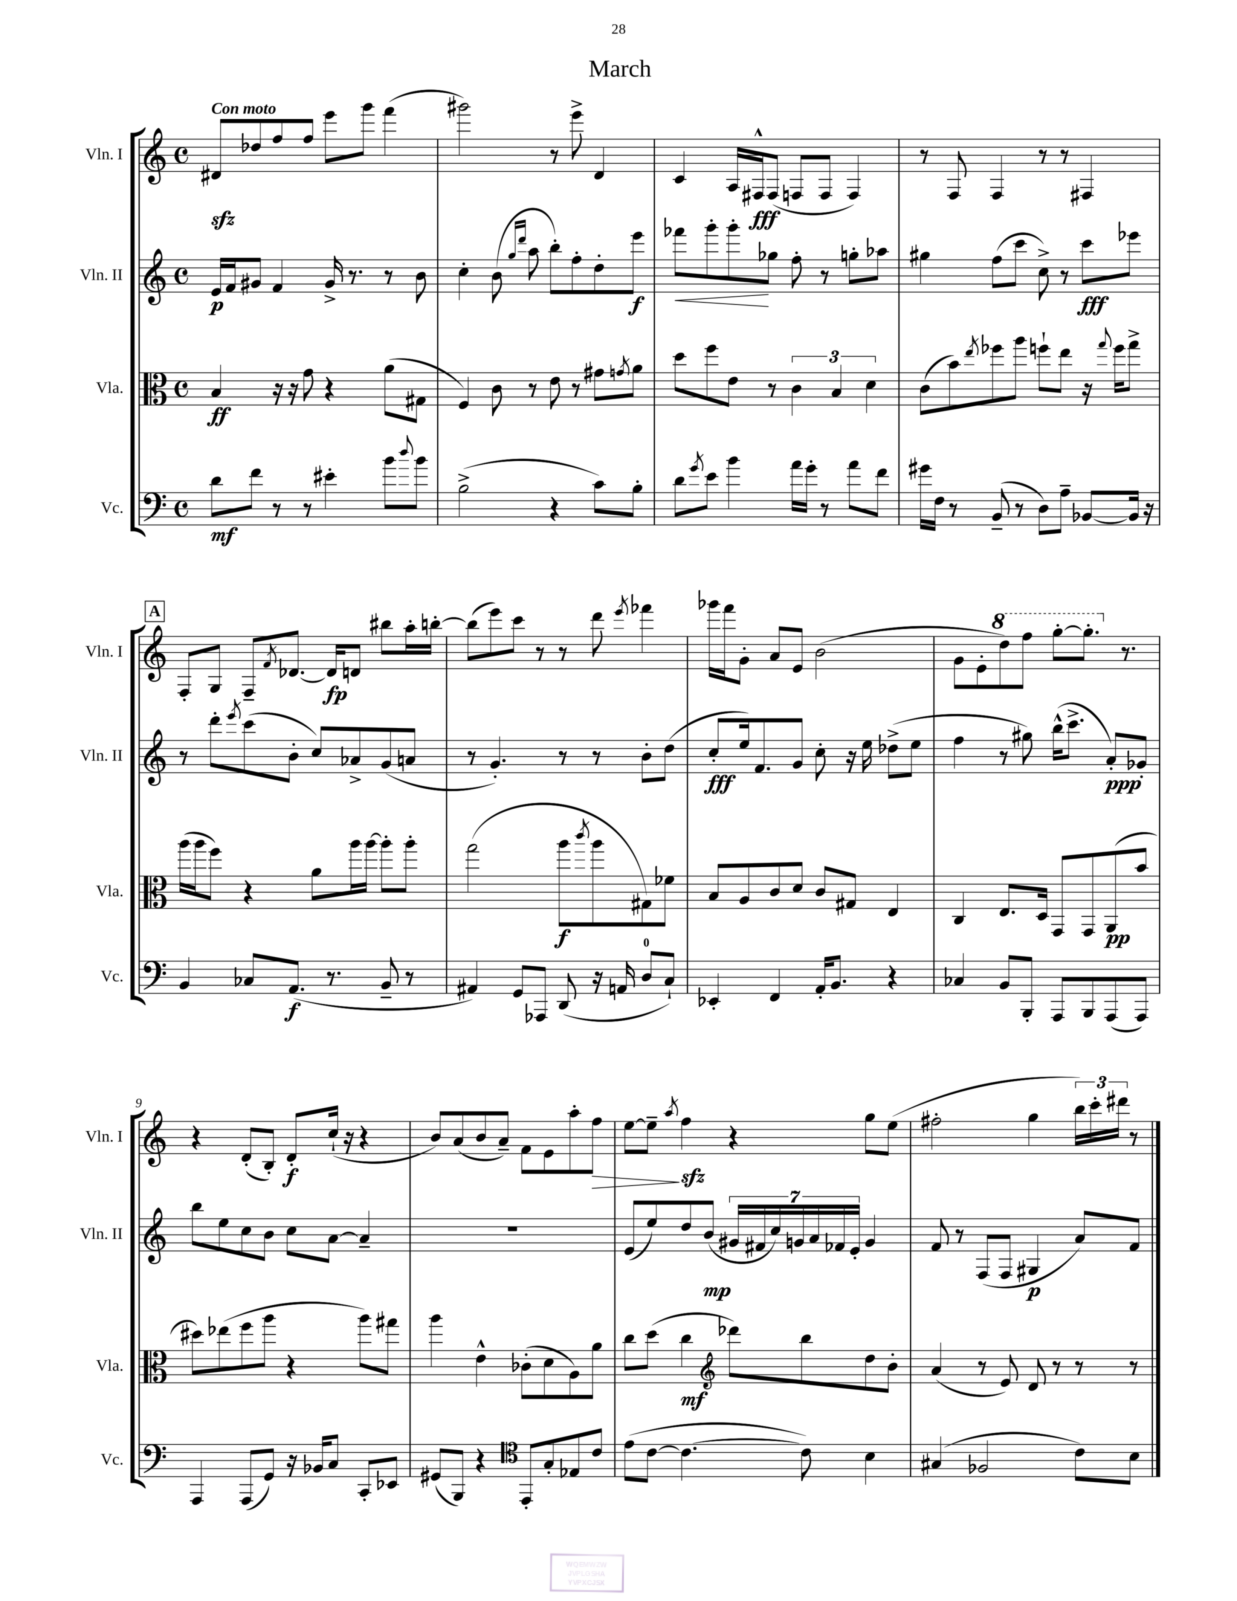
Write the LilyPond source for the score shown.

\header { title = "March" }
<<
\new StaffGroup <<
\new Staff = "s0" \with { instrumentName = "Vln. I" shortInstrumentName = "Vln. I" } {
    \clef treble \key c \major \defaultTimeSignature \time 4/4 \tempo "Con moto"
    dis'8\sfz des''8 f''8 f''8 e'''8 g'''8 f'''4( |
    gis'''2) r8 e'''8-> d'4 |
    c'4 a16 fis16-^\fff fis8( f8 f8 f4) |
    r8 f8 f4 r8 r8 fis4 |
    \mark \markup { \box "A" } f8-. g8 f8-- \acciaccatura { f'8 } des'8.~ des'16\fp d'8 bis''8 a''16-. b''16~-. |
    b''8( e'''8) c'''8 r8 r8 d'''8 \acciaccatura { e'''8 } fes'''4 |
    ges'''16 f'''16 g'8-. a'8 e'8 b'2( |
    g'8 e'8-. \ottava #1 d'''8) f'''8 g'''8~-. g'''8.-. \ottava #0 r8. |
    r4 d'8-.( b8-.) d'8-.\f c''16-!( r16 r4 |
    b'8) a'8( b'8 a'8--) f'8 e'8 a''8-. f''8\> |
    e''8~ e''8--\! \acciaccatura { a''8 } f''4\sfz r4 g''8 e''8( |
    fis''2-. g''4 \tuplet 3/2 { b''16) c'''16-. dis'''16 } r8 \bar "|." |
}
\new Staff = "s1" \with { instrumentName = "Vln. II" shortInstrumentName = "Vln. II" } {
    \clef treble \key c \major \defaultTimeSignature \time 4/4
    e'16\p f'16 gis'8 f'4 gis'16-> r8. r8 b'8 |
    c''4-. b'8( \grace { g''16 d'''16 } a''8 b''8-.) f''8-. d''8-. e'''8\f |
    fes'''8\< g'''8-. g'''8-.\! ges''8 f''8-. r8 g''8-. aes''8 |
    gis''4 f''8( c'''8 c''8->) r8 c'''8\fff ees'''8 |
    \mark \markup { \box "A" } r8 d'''8-. \acciaccatura { e'''8 } c'''8( b'8-. c''8) aes'8-> g'8( a'8 |
    r8 g'4.-.) r8 r8 b'8-. d''8( |
    c''8-.\fff e''16) f'8. g'8 c''8-. r16 e''16 des''8->( e''8 |
    f''4 r8 gis''8) b''16-^( c'''8.-> a'8-.\ppp) ges'8-. |
    b''8 e''8 c''8 b'8 c''8 a'8~ a'4-- |
    R1 |
    e'8( e''8) d''8 b'8\mp( \tuplet 7/4 { gis'16 fis'16 c''16) g'16 a'16 fes'16 e'16-. } g'4 |
    f'8 r8 f8( f8 gis4\p a'8) f'8 \bar "|." |
}
\new Staff = "s2" \with { instrumentName = "Vla." shortInstrumentName = "Vla." } {
    \clef alto \key c \major \defaultTimeSignature \time 4/4
    b4\ff r16 r16 g'8 r4 a'8( gis8 |
    f4) c'8 r8 e'8 r8 gis'8 \acciaccatura { g'8 } a'8 |
    d''8 f''8 e'8 r8 \tuplet 3/2 { c'4 b4 d'4 } |
    c'8( b'8) \acciaccatura { e''8 } fes''8 a''8 f''8-! e''8 r16 \appoggiatura { g''8 } f''16 g''8-> |
    \mark \markup { \box "A" } a''16( a''16 f''8) r4 a'8 a''16 a''16~ a''8-. a''8-. |
    g''2( a''8\f \acciaccatura { c'''8 } a''8 gis8) fes'8 |
    b8 a8 c'8 d'8 c'8 gis8 e4 |
    c4 e8. d16 g,8 g,8 a,8\pp( b'8 |
    dis''8) ees''8( f''8 a''8 r4 a''8) gis''8 |
    a''4 e'4-^ ces'8-.( d'8 a8) a'8 |
    c''8 d''8( c''4\mf \clef treble des'''8) b''8 d''8 b'8-. |
    a'4( r8 e'8) d'8 r8 r8 r8 \bar "|." |
}
\new Staff = "s3" \with { instrumentName = "Vc." shortInstrumentName = "Vc." } {
    \clef bass \key c \major \defaultTimeSignature \time 4/4
    d'8\mf f'8 r8 r8 eis'4-. b'8 \appoggiatura { d''8 } b'8 |
    b2->( r4 c'8) b8-. |
    d'8 \acciaccatura { g'8 } e'8 b'4 a'16 g'16-. r8 a'8 f'8 |
    gis'16 f16 r8 b,8--( r8 d8) a8-- bes,8~ bes,16 r16 |
    \mark \markup { \box "A" } b,4 ces8 a,8.\f( r8. b,8-- r8 |
    ais,4) g,8 aes,,8 d,8( r16 a,16 d8-0 c8-!) |
    ees,4-. f,4 a,16-. b,8. r4 |
    ces4 b,8 b,,8-. a,,8 b,,8 a,,8( a,,8) |
    a,,4 a,,8( g,8) r16 bes,16 c8 c,8-. ees,8 |
    gis,8( b,,8) r4 \clef tenor e,8-. g8-. ees8 c'8 |
    e'8( c'8~ c'4.~ c'8) b4 |
    gis4( fes2 c'8) b8 \bar "|." |
}
>>
>>
